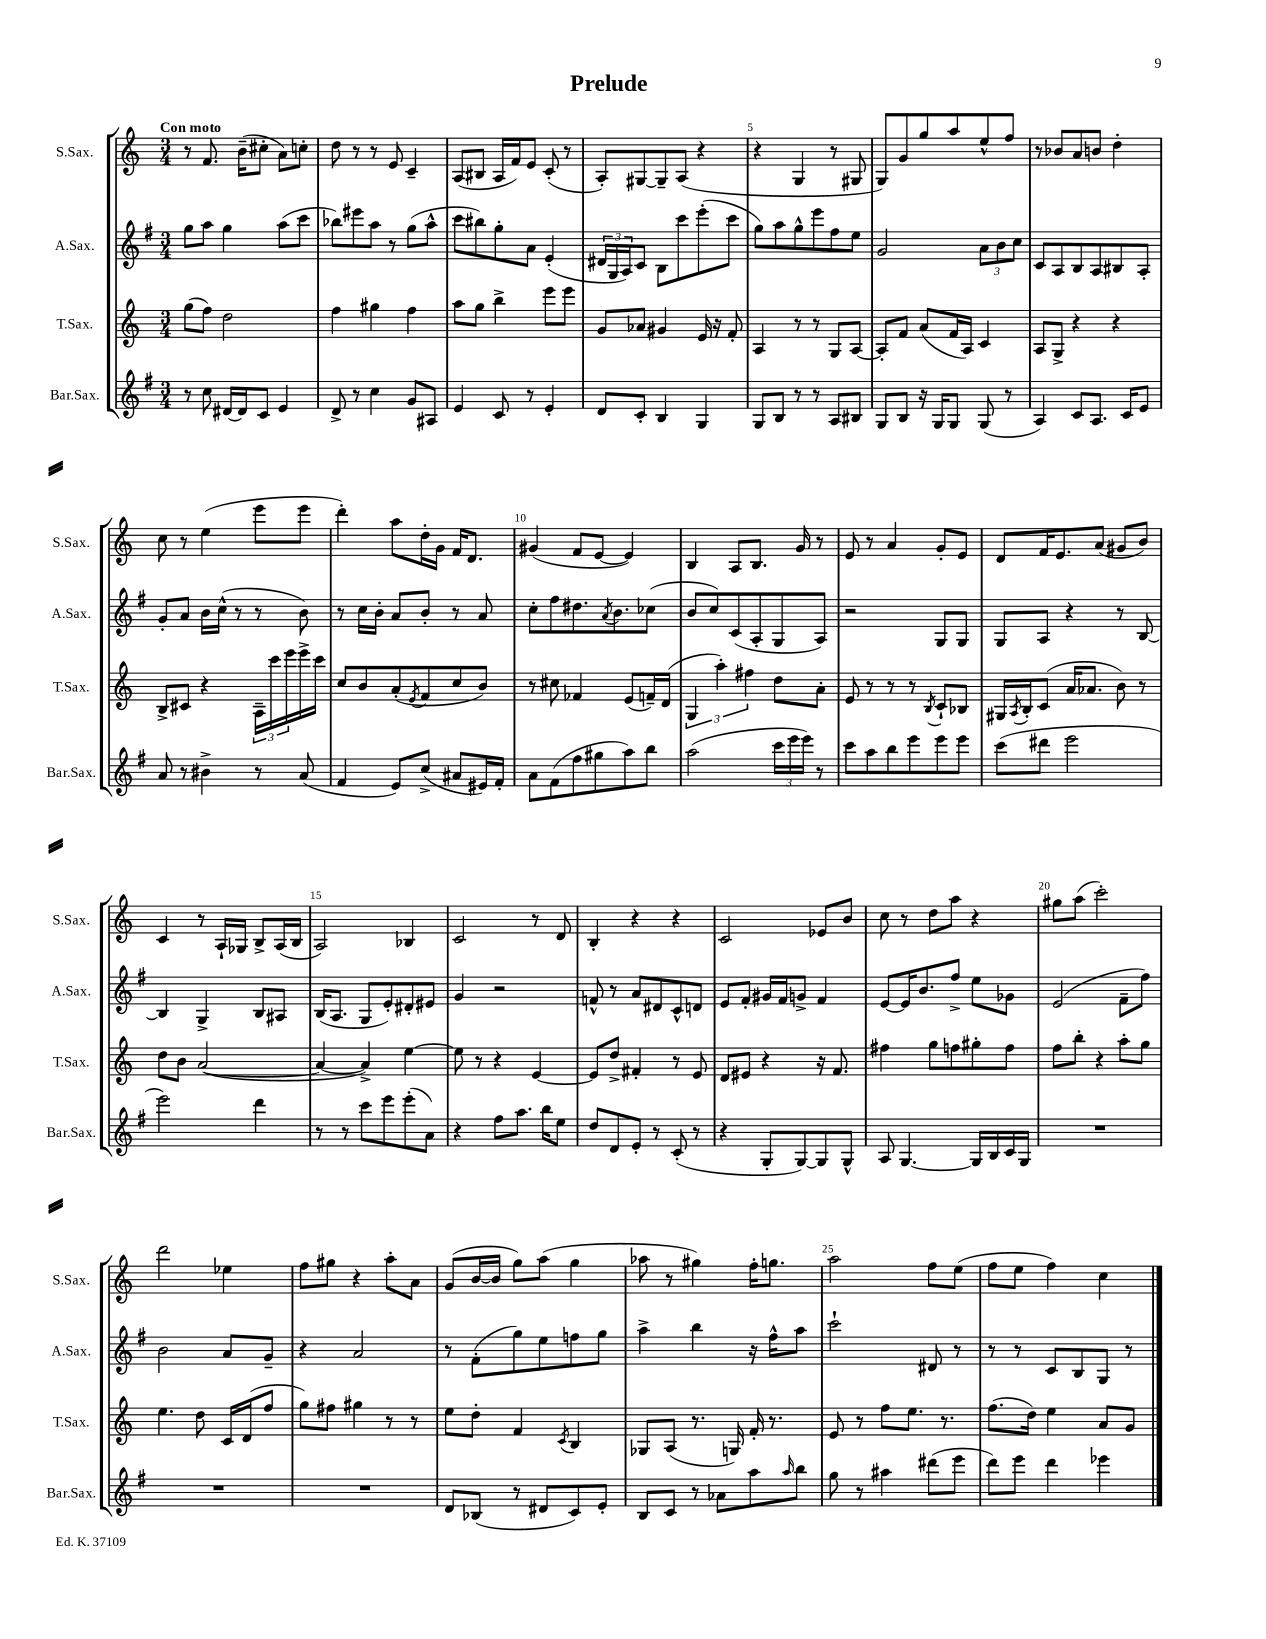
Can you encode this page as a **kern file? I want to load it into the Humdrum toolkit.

**kern	**kern	**kern	**kern
*part4	*part3	*part2	*part1
*staff4	*staff3	*staff2	*staff1
*I"Bar.Sax.	*I"T.Sax.	*I"A.Sax.	*I"S.Sax.
*I'Bar.Sax.	*I'T.Sax.	*I'A.Sax.	*I'S.Sax.
*clefG2	*clefG2	*clefG2	*clefG2
*k[f#]	*k[]	*k[f#]	*k[]
*M3/4	*M3/4	*M3/4	*M3/4
=1	=1	=1	=1
!	!	!	!LO:TX:a:B:t=Con moto
8r	(8gg\L	8gg\L	8r
8cc\	8ff\J)	8aa\J	8.f/
[16d#X/LL	2dd\	4gg\	.
16d#/J]	.	.	(16b~\KL
8c/J	.	.	8cc#X'\J
4e/	.	(8aa\L	8a\L)
.	.	8ccc\J	8ccn'\J
=2	=2	=2	=2
8d^/	4ff\	8bb-X\L)	8dd\
8r	.	8eee#X\	8r
4cc\	4gg#X\	8aa\J	8r
.	.	8r	8e/
8g/L	4ff\	(8gg\L	4c~/
8A#X/J	.	8aa^^\J	.
=3	=3	=3	=3
4e/	8aa\L	8ccc\L	(8A/L
.	8gg\J	8bb#X\)	8B#X/J
8c/	4bb^\	8gg'\	16A/LL
.	.	.	16f/J)
8r	.	8a\J	8e/J
4e'/	8eee\L	(4e'/	(8c'/
.	8eee\J	.	8r
=4	=4	=4	=4
8d/L	8g/L	24d#X/LL	8A'/L)
.	.	24G/	.
.	.	24A/J)	.
8c'/J	8a-X/J	8c/J	[8G#X/
4B/	4g#X/	8B\L	8G#~/]
.	.	8ccc\	(8A/J
4G/	16e/	(8eee'\	4r
.	16r	.	.
.	8f'/	8ccc\J	.
=5	=5	=5	=5
8G/L	4A/	8gg\L)	4r
8B/J	.	8aa\	.
8r	8r	8gg^^\	4G/
8r	8r	8eee\	.
8A/L	8G/L	8ff#\	8r
8B#X/J	[8A/J	8ee\J	8G#X/
=6	=6	=6	=6
8G/L	8A'/L]	2g/	8G/L)
8B/J	8f/J	.	8g/
16r	(8a/L	.	8gg/
16G/KL	.	.	.
8G/J	16f/L	.	8aa/
.	16A/JJ)	.	.
(8G/	4c/	12a\L	8ee^^/
.	.	12b\	.
8r	.	.	8ff/J
.	.	12cc\J	.
=7	=7	=7	=7
4A/)	8A/L	8c/L	8r
.	8G^/J	8A/	8b-X/L
8c/L	4r	8B/	8a/
8.A/J	.	8A/	8bn/J
.	4r	8B#X/	4dd'\
16c/KL	.	.	.
8e/J	.	8A'/J	.
!!LO:LB:g=z
=8	=8	=8	=8
8a/	8B^/L	8g'/L	8cc\
8r	8c#X/J	8a/J	8r
4b#X^\	4r	16b\LL	(4ee\
.	.	(16cc^^\JJ	.
.	.	8r	.
8r	24A~\LL	8r	8eee\L
.	24ccc\	.	.
.	24eee\	.	.
(8a/	16eee^\	8b\)	8eee\J
.	16ccc\JJ	.	.
=9	=9	=9	=9
4f#/	8cc/L	8r	4ddd'\)
.	8b/	16cc\LL	.
.	.	16b'\JJ	.
8e/L)	(8a'/	8a/L	8aa\L
.	8qe/	.	.
(8cc^/J	8f/	8b'/J	16dd'\L
.	.	.	16g\JJ
8a#X/L	8cc/	8r	16f/KL
.	.	.	8.d/J
16e#X/L)	8b/J)	8a/	.
16f#'/JJ	.	.	.
=10	=10	=10	=10
8a\L	8r	8cc'\L	(4g#X/
(8f#\	8cc#X\	8ff#\	.
8ff#\	4f-X/	8.dd#X\	8f/L
8gg#X\	.	.	[8e/J
.	.	8qa/	.
.	.	8.b\	.
8aa\)	(8e/L	.	4e/])
8bb\J	16fn~/L)	(8cc-X\J	.
.	(16d/JJ	.	.
=11	=11	=11	=11
(2aa\	6G/	8b/L	4B/
.	.	8cc/)	.
.	6aa'\)	.	.
.	.	(8c/	8A/L
.	6ff#X\	.	.
.	.	8A'/	8.B/J
24ccc\LL	8dd\L	8G/	.
24eee\	.	.	.
.	.	.	16g/
24eee\JJ)	.	.	.
8r	8a'\J	8A/J)	8r
=12	=12	=12	=12
8ccc\L	8e/	2r	8e/
8aa\	8r	.	8r
8bb\	8r	.	4a/
8eee\	8r	.	.
.	8qB/	.	.
8eee\	8c`/L	8G/L	8g'/L
8eee\J	8B-X/J	8G/J	8e/J
=13	=13	=13	=13
(8ccc\L	16G#X/LL	8G/L	8d/L
.	8qA/	.	.
.	16B'/J	.	.
8ddd#X\J	(8c/J	8A/J	16f/K
.	.	.	8.e/
2eee\	16a/KL	4r	.
.	8.a-X/J	.	.
.	.	.	(8a/J
.	8b\)	8r	8g#X/L
.	8r	[8B/	8b/J)
!!LO:LB:g=z
=14	=14	=14	=14
2eee\)	8dd\L	4B/]	4c/
.	8b\J	.	.
.	([2a/	4G^/	8r
.	.	.	16A`/LL
.	.	.	16G-X/JJ
4ddd\	.	8B/L	8B^/L
.	.	8A#X/J	(16A/L
.	.	.	16B/JJ
=15	=15	=15	=15
8r	4a/_	(16B/KL	2A/)
.	.	8.A/J	.
8r	.	.	.
8ccc\L	4a^/])	8G/L	.
8eee\	.	8e'/)	.
(8eee'\	[4ee\	8d#X'/	4B-X/
8a\J)	.	8e#X/J	.
=16	=16	=16	=16
4r	8ee\]	4g/	2c/
.	8r	.	.
8ff#\L	4r	2r	.
8.aa\J	.	.	.
.	[4e/	.	8r
16bb\KL	.	.	.
8ee\J	.	.	8d/
=17	=17	=17	=17
8dd/L	8e/L]	8fn^^/	4B'/
8d/	8dd^/J	8r	.
8e'/J	4f#X'/	8a/L	4r
8r	.	8d#X/	.
(8c'/	8r	8c^^/	4r
8r	8e/	8dn/J	.
=18	=18	=18	=18
4r	8d/L	8e/L	2c/
.	8e#X/J	8f#'/J	.
8G'/L	4r	16g#X/LL	.
.	.	16f#/J	.
[8G/)	.	8gn^/J	.
8G/]	16r	4f#/	8e-X/L
.	8.f/	.	.
8G^^/J	.	.	8b/J
=19	=19	=19	=19
8A/	4ff#X\	[8e/L	8cc\
[4.G/	.	16e/K]	8r
.	.	8.b/	.
.	8gg\L	.	8dd\L
.	8ffn\	8ff#^/J	8aa\J
16G/LL]	8gg#X'\	8ee\L	4r
16B/	.	.	.
16c/	8ff\J	8g-X\J	.
16G/JJ	.	.	.
=20	=20	=20	=20
2.r	8ff\L	(2e/	8gg#X\L
.	8bb'\J	.	(8aa\J
.	4r	.	2ccc'\)
.	8aa'\L	8f#~\L	.
.	8gg\J	8ff#\J)	.
!!LO:LB:g=z
=21	=21	=21	=21
2.r	4.ee\	2b\	2ddd\
.	8dd\	.	.
.	16c/LL	8a/L	4ee-X\
.	(16d/J	.	.
.	8ff/J	8g~/J	.
=22	=22	=22	=22
2.r	8gg\L)	4r	8ff\L
.	8ff#X\J	.	8gg#X\J
.	4gg#X\	2a/	4r
.	8r	.	8aa'\L
.	8r	.	8a\J
=23	=23	=23	=23
8d/L	8ee\L	8r	(8g/L
(8B-X/J	8dd'\J	(8f#'\L	[16b/L
.	.	.	16b/JJ]
8r	4f/	8gg\)	8gg\L)
8d#X/L	.	8ee\	(8aa\J
.	8qc/	.	.
8c/)	4B/	8ffn\	4gg\
8e'/J	.	8gg\J	.
=24	=24	=24	=24
8B/L	8G-X/L	4aa^\	8aa-X\
8c/J	(8A/J	.	8r
8r	8.r	4bb\	4gg#X\)
8a-X\L	.	.	.
.	16Gn/)	.	.
8aa\	16f'/	16r	16ff'\KL
.	8.r	16ff#^^\KL	8.ggn\J
16qqaa/	.	.	.
8bb\J	.	8aa\J	.
=25	=25	=25	=25
8gg\	8e/	2ccc`\	2aa\
8r	8r	.	.
4aa#X\	8ff\L	.	.
.	8.ee\J	.	.
(8ddd#X\L	.	8d#X/	8ff\L
.	8.r	.	.
8eee\J	.	8r	(8ee\J
=26	=26	=26	=26
8ddd\L)	(8.ff\L	8r	8ff\L
8eee\J	.	8r	8ee\J
.	16dd\Jk)	.	.
4ddd\	4ee\	8c/L	4ff\)
.	.	8B/	.
4eee-X\	8a/L	8G/J	4cc\
.	8g/J	8r	.
==	==	==	==
*-	*-	*-	*-
